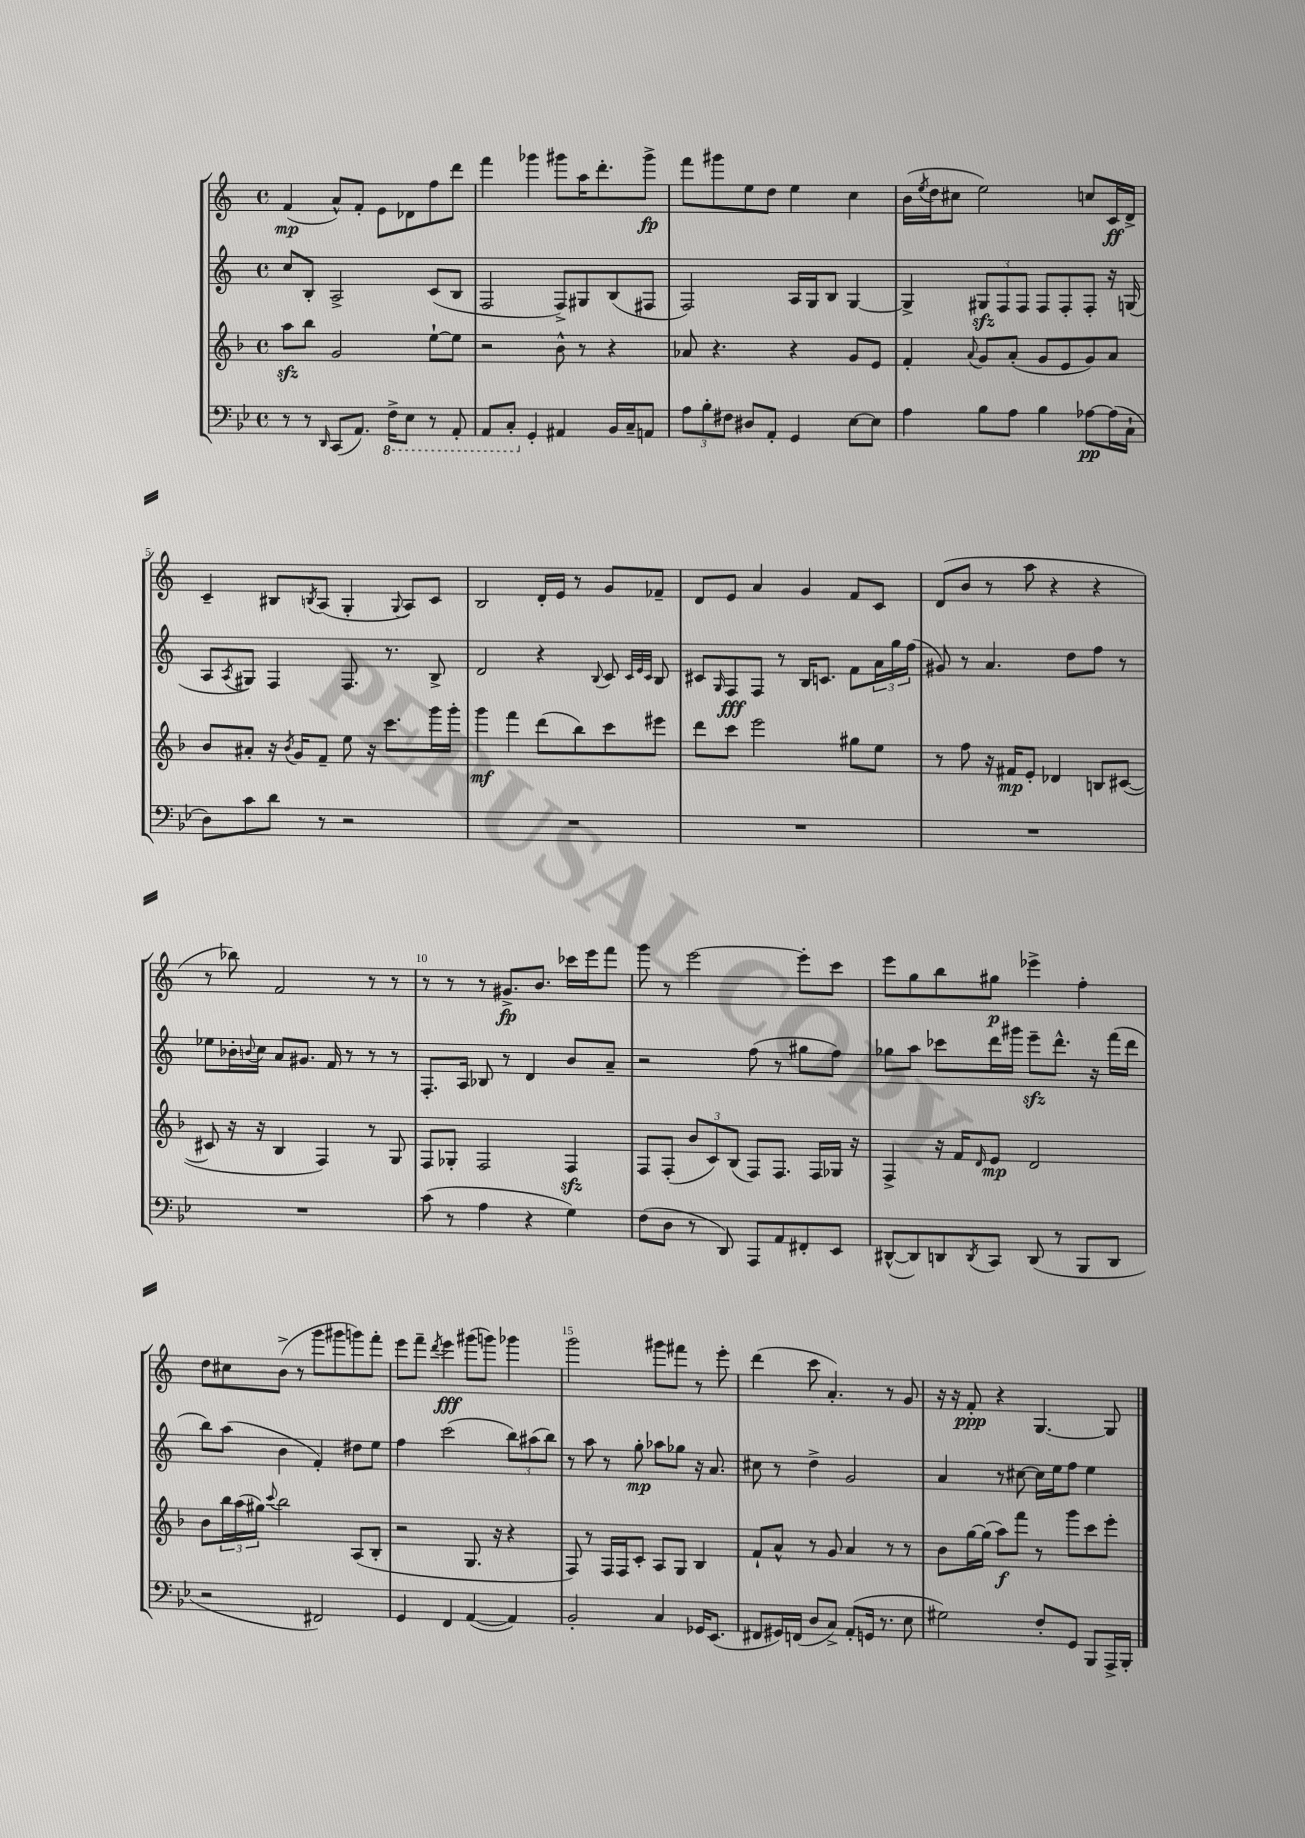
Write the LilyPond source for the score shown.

<<
\new StaffGroup <<
\new Staff = "s0" {
    \clef treble \key c \major \defaultTimeSignature \time 4/4
    f'4\mp( a'8-^) f'8-. e'8 des'8 f''8 d'''8 |
    f'''4 ges'''4 gis'''8 a''16 d'''8.-. gis'''8->\fp |
    f'''8 gis'''8 e''8 d''8 e''4 c''4 |
    b'16( \acciaccatura { e''8 } d''16 cis''8 e''2) c''8 c'16\ff d'16-> |
    c'4-- bis8 \acciaccatura { b8 } a8( g4-. \appoggiatura { g8 } a8) c'8 |
    b2 d'16-. e'16 r8 g'8 fes'8-- |
    d'8 e'8 a'4 g'4 f'8 c'8 |
    d'8( b'8 r8 a''8 r4 r4 |
    r8 bes''8) f'2 r8 r8 |
    r8 r8 r8 gis'8.->\fp b'8. ces'''16 e'''16 f'''8 |
    g'''8 r8 e'''2~ e'''8-. c'''8 |
    e'''8 g''8 b''8 gis''8\p ees'''4-> f''4-. |
    d''8 cis''8 b'8->( r8 g'''8 gis'''8 g'''8) f'''8-. |
    e'''8 f'''8-- \acciaccatura { d'''8 } e'''4\fff gis'''8( g'''8) ges'''4 |
    g'''2 gis'''8 fis'''8 r8 e'''8-. |
    d'''4( c'''8 a'4.-.) r8 g'8 |
    r16 r16 f'8-.\ppp r4 g4.~ g8 \bar "|." |
}
\new Staff = "s1" {
    \clef treble \key c \major \defaultTimeSignature \time 4/4
    c''8 b8-. a2-> c'8( b8 |
    f2 f8->) gis8 b8( fis8 |
    f2) a16 g16 b8 g4~ |
    g4-> \tuplet 3/2 { gis8\sfz f8 f8 } f8 f8-. f8-. r16 g16( |
    a8 \acciaccatura { a8 } gis8) f4 f8. r8. b8-> |
    d'2 r4 \appoggiatura { b8 } c'8 \grace { c'32 e'32 c'32 } b8 |
    cis'8 \grace { g16 } f8\fff f8 r8 b16 c'8. f'8 \tuplet 3/2 { a'16 g''16 f''16( } |
    gis'8) r8 a'4. d''8 f''8 r8 |
    ees''8 bes'16-. \appoggiatura { b'8 } c''16 a'8 gis'8. f'16 r8 r8 r8 |
    f8.-. a16 bes8 r8 d'4 b'8 a'8-- |
    r2 f''8( r8 gis''8 f''8) |
    ges''8 a''8 ces'''8 d'''16 gis'''16 e'''8--\sfz d'''8.-^ r16 f'''16( d'''16 |
    b''8) a''8( b'4 f'4-.) dis''8 e''8 |
    f''4 c'''2( \tuplet 3/2 { b''8) ais''8( b''8) } |
    r8 a''8 r8 g''8-.\mp aes''8 ges''8 r16 a'8. |
    cis''8 r8 d''4-> g'2 |
    a'4 r8 cis''8~ cis''16 e''16 f''8 e''4 \bar "|." |
}
\new Staff = "s2" {
    \clef treble \key f \major \defaultTimeSignature \time 4/4
    a''8\sfz bes''8 g'2 e''8~-! e''8 |
    r2 bes'8-^ r8 r4 |
    aes'8 r4. r4 g'8 e'8 |
    f'4-. \appoggiatura { a'8 } g'8 a'8-.( g'8 e'8 g'8) a'8 |
    bes'8 ais'8-. r16 \acciaccatura { bes'8 } g'16 f'8-- e''8 r16 c'''8. g'''16 g'''16-. |
    g'''4\mf f'''4 d'''8( bes''8) c'''8 eis'''8 |
    d'''8 c'''8 e'''2 gis''8 e''8 |
    r8 f''8 r16 fis'16\mp e'8-. des'4 b8 cis'8~( |
    cis'8 r16 r16 bes4 f4) r8 g8 |
    f8 ges8-. f2 f4\sfz |
    f8 f8-.( \tuplet 3/2 { bes'8 c'8) bes8( } f8) f8. f16 ges16 r16 |
    f4-> r16 f'16 \grace { d'16 } e'8\mp d'2 |
    bes'8 \tuplet 3/2 { bes''16 a''16( gis''16) } \appoggiatura { c'''8 } bes''2 a8( bes8-. |
    r2 g8. r16 r4 |
    f8) r8 f16 f16 c'8-. a8 g8 bes4 |
    f'8-! a'8-^ r8 g'8 a'4 r8 r8 |
    bes'8 g''16~ g''16( a''8\f) f'''8 r8 g'''8 c'''8 e'''8-. \bar "|." |
}
\new Staff = "s3" {
    \clef bass \key bes \major \defaultTimeSignature \time 4/4
    r8 r8 \grace { d,16 } c,8( a,8.) \ottava #-1 f,16-> ees,8 r8 a,,8-. |
    a,,8 c,8-. \ottava #0 g,4-. ais,4 bes,16 c16-- a,8 |
    \tuplet 3/2 { a8 bes8-. fis8 } dis8 a,8-. g,4 ees8~ ees8 |
    a4 bes8 a8 bes4 aes8~\pp aes16( c16-! |
    d8) c'8 d'8 r8 r2 |
    R1 |
    R1 |
    R1 |
    R1 |
    c'8( r8 a4 r4 g4) |
    f8( d8 r8 d,8) a,,8 a,8 fis,8-. ees,8 |
    dis,8~-^( dis,8) d,8 \acciaccatura { d,8 } c,8 d,8( r8 bes,,8 d,8 |
    r2 fis,2) |
    g,4 f,4 a,4~( a,4) |
    bes,2-. c4 ges,16 ees,8.( |
    fis,8 gis,16) f,16( d8 c8->) a,8-.( g,16 r8. ees8 |
    gis2) f8-. g,8 bes,,8 a,,16-> bes,,16-. \bar "|." |
}
>>
>>
\layout { \context { \Score \override BarNumber.break-visibility = ##(#f #t #t) barNumberVisibility = #(every-nth-bar-number-visible 5) } }
